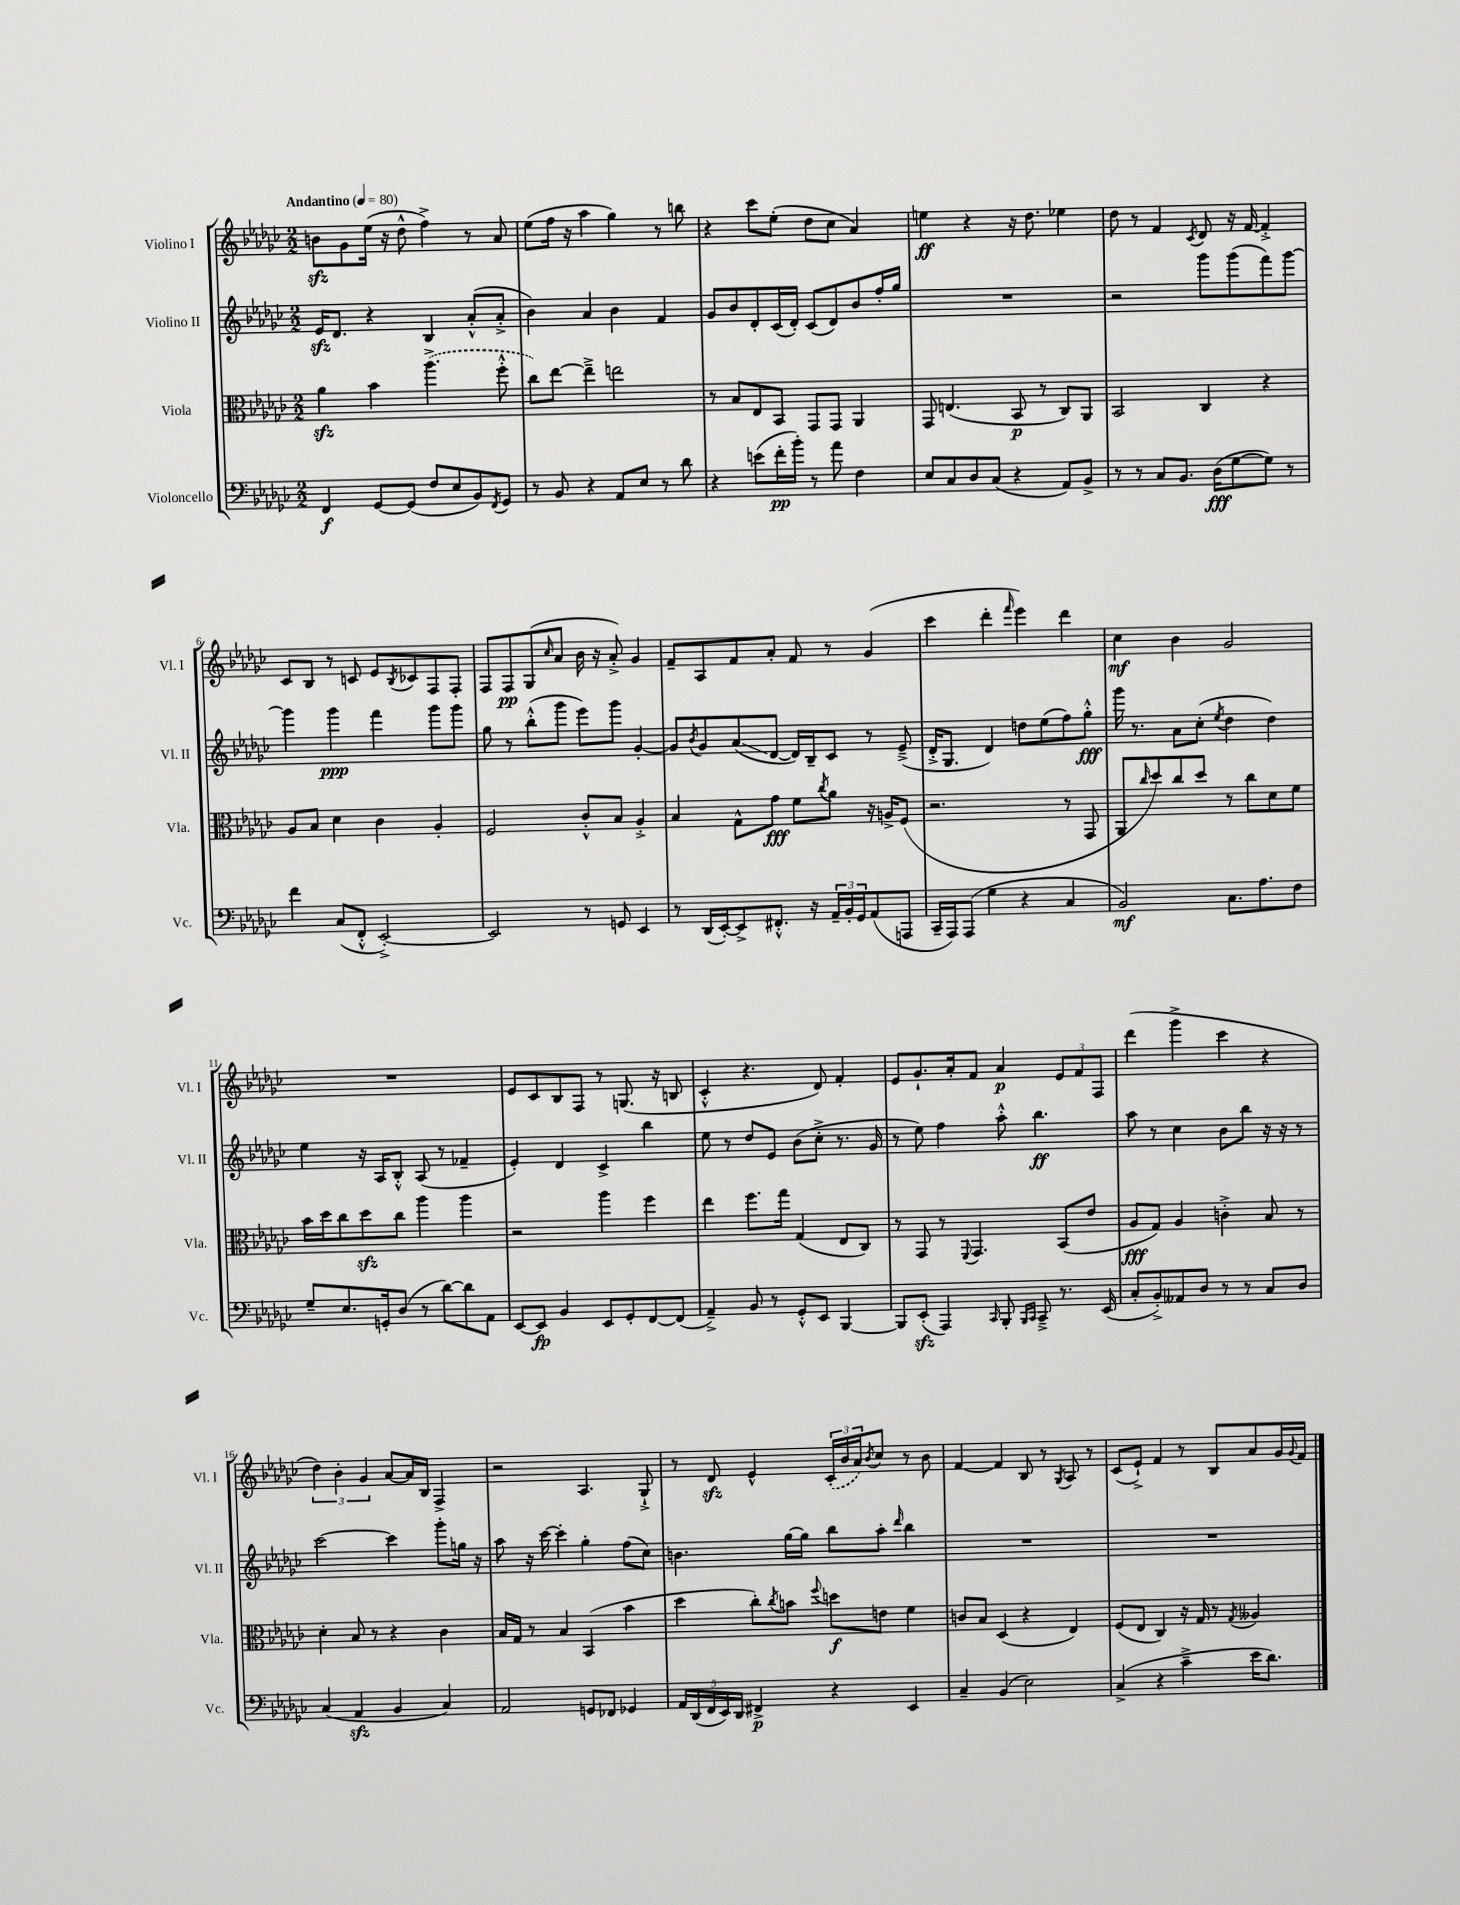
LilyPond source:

<<
\new StaffGroup <<
\new Staff = "s0" \with { instrumentName = "Violino I" shortInstrumentName = "Vl. I" } {
    \clef treble \key ges \major \numericTimeSignature \time 2/2 \tempo "Andantino" 4 = 80
    b'8\sfz ges'8 ees''16( r16 des''8-^ f''4->) r8 aes'8 |
    ees''8( f''16 r16 aes''4 ges''4) r8 b''8 |
    r4 ces'''8 ees''8-.( des''8 ces''8 aes'4) |
    e''4\ff r4 r16 des''8. ees''4 |
    des''8 r8 f'4 \acciaccatura { ces'8 } des'8 r16 f'16~ f'4-.-> |
    ces'8 bes8 r8 c'8 ees'8 \acciaccatura { bes8 } ces'8 f8 f8-. |
    f8 f8\pp ges8( \grace { ces''16 } aes'8 bes'16 r16 aes'8-.->) ges'4 |
    f'8-- aes8 f'8 aes'8-. f'8 r8 ges'4( |
    ces'''4 des'''4-. \grace { f'''16 } ees'''4) des'''4 |
    ces''4\mf bes'4 ges'2 |
    R1 |
    ees'8 ces'8 bes8 f8 r8 g8.( r16 b8 |
    ces'4-.-^ r4. des'8) f'4-. |
    ees'8 ges'8.-! aes'16-. f'8 aes'4\p \tuplet 3/2 { ees'8 f'8 f8 } |
    des'''4( ges'''4-> ces'''4 r4 |
    \tuplet 3/2 { des''4) bes'4-. ges'4 } aes'8~ aes'16 bes16 f4-> |
    r2 aes4. ges8-!-> |
    r8 des'8\sfz ees'4-^ \tuplet 3/2 { \once \slurDashed ces'16-.( bes'16 aes'16) } \acciaccatura { bes'8 } ces''8 r8 bes'8 |
    f'4~ f'4 bes8 r8 \acciaccatura { ges8 } aes8 r8 |
    ces'8( ees'8-!->) f'4 r8 bes8 aes'8 ges'16 \appoggiatura { ges'8 } f'16 \bar "|." |
}
\new Staff = "s1" \with { instrumentName = "Violino II" shortInstrumentName = "Vl. II" } {
    \clef treble \key ges \major \numericTimeSignature \time 2/2
    ees'16\sfz des'8. r4 bes4 aes'8-.-^( aes'8-.-> |
    bes'4) aes'4 bes'4 f'4 |
    ges'8 bes'8 des'8-. ces'16( des'16-.) ces'8( des'8) bes'8 f''16-. ges''16 |
    R1 |
    r2 ges'''8 ges'''8( f'''8) ges'''8~ |
    ges'''4 ges'''4\ppp f'''4 ges'''8 ges'''8 |
    ges''8 r8 bes''8-.-^( ges'''8 ees'''8) ges'''8 ges'4~-. |
    ges'8 \acciaccatura { bes'8 } ges'8 aes'8\glissando( des'8~ des'16) bes16-- ces'8 r8 ees'8--->( |
    des'16-.-> ges8. des'4) d''8 ees''8( f''8) ges''8-.-^\fff |
    ges'''16 r8. aes'8 ces''8-.( \acciaccatura { ees''8 } des''4 des''4) |
    ees''4 r16 aes16 bes8-.-^ aes8( r8 fes'4-- |
    ees'4-.) des'4 ces'4-> bes''4 |
    ees''8 r8 des''8 ees'8 bes'8( ces''8-.-> r8. ges'16 |
    r8 ees''8) f''4 aes''8-.-^ bes''4.\ff |
    aes''8 r8 ces''4 bes'8 bes''8 r16 r16 r8 |
    ces'''2~ ces'''4 ges'''8-. g''16 r16 |
    aes''8 r16 ces'''16~ ces'''4-. ges''4-. f''8( ces''8) |
    b'4. ges''16~ ges''16 bes''8 aes''8-. \grace { des'''16 } bes''4 |
    R1 |
    R1 \bar "|." |
}
\new Staff = "s2" \with { instrumentName = "Viola" shortInstrumentName = "Vla." } {
    \clef alto \key ges \major \numericTimeSignature \time 2/2
    aes'4\sfz bes'4 \once \slurDashed aes''4.->( f''8-.-^ |
    ces''8) ees''8~ ees''4---> e''2 |
    r8 bes8 ees8 bes,8 ges,8 ges,8 aes,4 |
    ges,8 e4.( bes,8\p r8 ces8) aes,8 |
    bes,2 ces4 r4 |
    aes8 bes8 des'4 ces'4 aes4-. |
    f2 ces'8-.-^ bes8 aes4-.-> |
    bes4 ges8-^ ges'8\fff f'8 \acciaccatura { ces''8 } aes'8 r16 a16-> f8( |
    r2. r8 ges,8 |
    aes,8 \grace { ces''16 } des''8) ces''8 des''8 r8 ces''8 des'8 f'8 |
    bes'16 des''16 ces''8 des''8\sfz ces''8 aes''4 aes''4 |
    r2 aes''4 f''4 |
    ees''4 f''8. ges''16 ges4( ees8 ces8) |
    r8 ges,8 r8 \appoggiatura { f,8 } ges,4. bes,8( ees'8 |
    aes8\fff ges8) aes4 c'4-.-> bes8 r8 |
    des'4-. bes8 r8 r4 ces'4 |
    bes16 ges16 r8 bes4 bes,4( bes'4 |
    des''4 ces''8-.) \acciaccatura { ces''8 } b'8 \appoggiatura { f''8 } d''8\f e'8 f'4 |
    c'8 bes8 des4( r4 ees4) |
    f8( ees8 ces4) r16 ges16 r8 \acciaccatura { ges8 } aeses4 \bar "|." |
}
\new Staff = "s3" \with { instrumentName = "Violoncello" shortInstrumentName = "Vc." } {
    \clef bass \key ges \major \numericTimeSignature \time 2/2
    f,4\f ges,8~ ges,8( f8 ees8 bes,8) \acciaccatura { f,8 } ges,8 |
    r8 bes,8 r4 aes,8 ees8 r8 des'8 |
    r4 e'8( f'16-.\pp bes'16-.) r8 aes'8 f4 |
    ees8 ces8 des8 ces8( r4 aes,8) bes,8-> |
    r8 r8 ces8 bes,8. des16\fff( ges8~ ges8) r8 |
    f'4 ces8( f,8-.-^ ees,2~-.->) |
    ees,2 r8 g,8 ees,4 |
    r8 des,16( ees,16~-.) ees,8-> fis,8.-.-^ r16 \tuplet 3/2 { aes,16-- bes,16-. ges,16 } aes,8( a,,8 |
    ces,16-- aes,,16) aes,,8( ges4 r4 ces4 |
    bes,2\mf) ces8. aes8. f8 |
    ges8-- ees8. g,16-. des8( r8 des'8~) des'8 aes,8 |
    ees,8~ ees,8\fp bes,4 ees,8 ges,8-. f,8~ f,8( |
    aes,4--->) bes,8 r8 ges,8-.-^ ees,8 bes,,4~ |
    bes,,8 ees,8-.\sfz( aes,,4) \grace { ces,16 } bes,,8-. \grace { bes,,16 ces,16 } ces,8---> r8. ees,16( |
    ces8-. bes,8-.->) aeses,8 des8 r8 r8 ces8 des8 |
    ces4( aes,4\sfz bes,4 ces4) |
    aes,2 g,8 fes,8 ges,4 |
    \tuplet 5/4 { aes,16 des,16( f,16 ees,16) des,16 } fis,4->\p r4 ees,4 |
    ces4-- bes,4( ees2) |
    ces4->( r4 ces'4---> ees'16 des'8.) \bar "|." |
}
>>
>>
